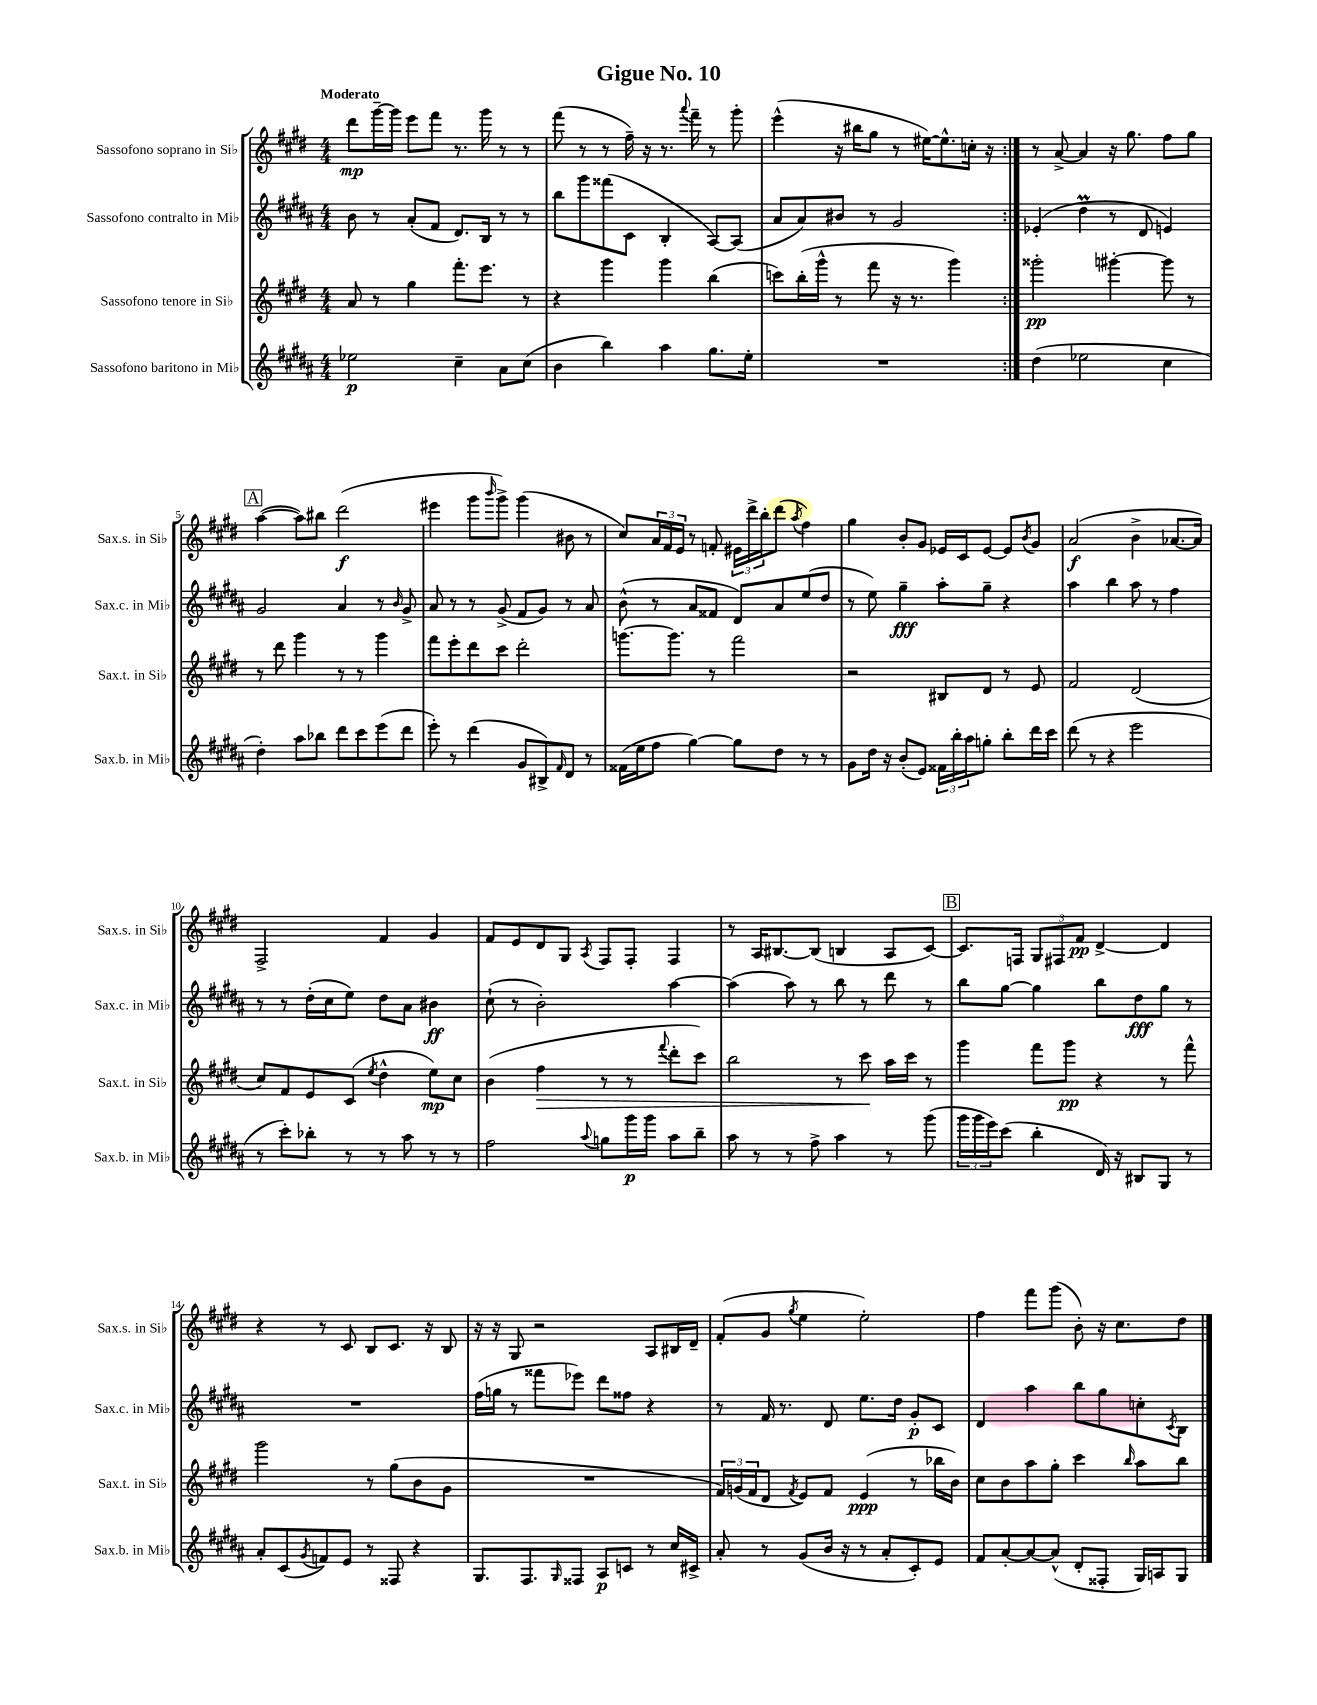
\header { title = "Gigue No. 10" }
<<
\new StaffGroup <<
\new Staff = "s0" \with { instrumentName = "Sassofono soprano in Sib" shortInstrumentName = "Sax.s. in Sib" } {
    \clef treble \key e \major \numericTimeSignature \time 4/4 \tempo "Moderato"
    \repeat volta 2 { dis'''8\mp gis'''16~-- gis'''16 e'''8 fis'''8 r8. gis'''16 r8 r8 |
    fis'''8( r8 r8 fis''16--) r16 r8. \appoggiatura { a'''8 } fis'''16-- r8 gis'''8-. |
    e'''4-^( r16 bis''16 gis''8 r8 eis''16~) eis''8.-^ c''16-. r16 | }
    r8 a'8~-> a'4 r16 gis''8. fis''8 gis''8 |
    \mark \markup { \box "A" } a''4~( a''8) bis''8 dis'''2\f( |
    eis'''4 gis'''8 \grace { b'''16 } gis'''8->) gis'''4( bis'8 r8 |
    cis''8) \tuplet 3/2 { a'16 fis'16 e'16 } r8 f'8-. \tuplet 3/2 { eis'16 dis'''16-> b''16-. } dis'''8( \acciaccatura { a''8 } fis''4) |
    gis''4 b'8-. gis'8 ees'16 cis'16 ees'8~ ees'8 \acciaccatura { b'8 } gis'8 |
    a'2\f( b'4-> aes'8.~ aes'16) |
    fis2-> fis'4 gis'4 |
    fis'8 e'8 dis'8 gis8 \acciaccatura { a8 } fis8 fis8-. fis4 |
    r8 a16 bis8.~ bis8( b4 a8 cis'8~) |
    \mark \markup { \box "B" } cis'8. f16 \tuplet 3/2 { gis8 fis8 fis'8\pp } dis'4~-> dis'4 |
    r4 r8 cis'8 b8 cis'8. r16 b8 |
    r16 r16 gis8 r2 a8 bis16 dis'16-- |
    fis'8-.( gis'8 \acciaccatura { gis''8 } e''4 e''2-.) |
    fis''4 fis'''8 gis'''8( b'8-.) r16 cis''8. dis''8 \bar "|." |
}
\new Staff = "s1" \with { instrumentName = "Sassofono contralto in Mib" shortInstrumentName = "Sax.c. in Mib" } {
    \clef treble \key b \major \numericTimeSignature \time 4/4
    \repeat volta 2 { b'8 r8 ais'8-.( fis'8 dis'8.) b16 r8 r8 |
    b''8 gis'''8 fisis'''8( cis'8 b4-. ais8~) ais8( |
    ais'8 ais'8) bis'8 r8 gis'2 | }
    ees'4-.( dis''4\prall r8 dis'8 e'4) |
    \mark \markup { \box "A" } gis'2 ais'4 r8 \grace { b'16 } gis'8-> |
    ais'8 r8 r8 gis'8->( fis'8 gis'8) r8 ais'8 |
    b'8-^( r8 ais'8 fisis'8 dis'8) ais'8 e''8( dis''8 |
    r8 e''8) gis''4--\fff ais''8-. gis''8-- r4 |
    ais''4 b''4 ais''8 r8 fis''4 |
    r8 r8 dis''16-.( cis''16 e''8) dis''8 ais'8 bis'4\ff |
    cis''8-!( r8 b'2-.) ais''4~ |
    ais''4( ais''8) r8 b''8 r8 dis'''8 r8 |
    \mark \markup { \box "B" } b''8 gis''8~ gis''4 b''8 dis''8\fff gis''8 r8 |
    R1 |
    fis''16( g''16 r8 fisis'''8 ees'''8) dis'''8 fisis''8 r4 |
    r8 fis'16 r8. dis'8 e''8. dis''16 gis'8-.\p cis'8 |
    dis'4 ais''4 b''8 gis''8 c''8-. \acciaccatura { cis'8 } b8 \bar "|." |
}
\new Staff = "s2" \with { instrumentName = "Sassofono tenore in Sib" shortInstrumentName = "Sax.t. in Sib" } {
    \clef treble \key e \major \numericTimeSignature \time 4/4
    \repeat volta 2 { a'8 r8 gis''4 fis'''8.-. e'''8. r8 |
    r4 gis'''4 gis'''4 b''4( |
    c'''8) b''16-.( gis'''16-^ r8 fis'''8 r16 r8. gis'''4) | }
    gisis'''2-.\pp gis'''4~-. gis'''8 r8 |
    \mark \markup { \box "A" } r8 dis'''8 gis'''4 r8 r8 gis'''4 |
    fis'''8 e'''8-. dis'''8 cis'''8 dis'''2-. |
    g'''8.~ g'''8. r8 fis'''2 |
    r2 bis8 dis'8 r8 e'8 |
    fis'2 dis'2( |
    cis''8) fis'8 e'8 cis'8( \acciaccatura { e''8 } dis''4-^ e''8\mp) cis''8 |
    b'4( fis''4\> r8 r8 \appoggiatura { fis'''8 } dis'''8-. cis'''8) |
    b''2 r8 cis'''8\! a''16 cis'''16 r8 |
    \mark \markup { \box "B" } gis'''4 fis'''8 gis'''8\pp r4 r8 fis'''8-^ |
    gis'''2 r8 gis''8( b'8 gis'8 |
    R1 |
    \tuplet 3/2 { fis'16) g'16( fis'16 } dis'8 \acciaccatura { fis'8 } e'8) fis'8 e'4\ppp( r8 bes''16 b'16) |
    cis''8 b'8 a''8 gis''8-. cis'''4 \grace { b''16 } a''8 b''8 \bar "|." |
}
\new Staff = "s3" \with { instrumentName = "Sassofono baritono in Mib" shortInstrumentName = "Sax.b. in Mib" } {
    \clef treble \key b \major \numericTimeSignature \time 4/4
    \repeat volta 2 { ees''2\p cis''4-- ais'8 cis''8( |
    b'4 b''4) ais''4 gis''8. e''16-. |
    R1 | }
    dis''4( ees''2 cis''4 |
    \mark \markup { \box "A" } dis''4-.) ais''8 bes''8 dis'''8 cis'''8 e'''8( dis'''8 |
    e'''8-.) r8 dis'''4( gis'8 bis8->) \grace { fis'16 } dis'8 r8 |
    fisis'16( e''16 fis''8 gis''4~) gis''8 dis''8 r8 r8 |
    gis'8 dis''16 r16 b'8-.( e'8) \tuplet 3/2 { fisis'16 b''16-. ais''16 } g''8-. b''8-. dis'''16 cis'''16 |
    dis'''8( r8 r4 e'''2 |
    r8 cis'''8-.) bes''8-. r8 r8 ais''8 r8 r8 |
    fis''2 \appoggiatura { ais''8 } g''8 gis'''16\p gis'''16 ais''8 b''8-- |
    ais''8 r8 r8 fis''8-> ais''4 r8 gis'''8( |
    \mark \markup { \box "B" } \tuplet 3/2 { gis'''16 gis'''16 e'''16) } cis'''8( b''4-. dis'16) r16 bis8 gis8 r8 |
    ais'8-. cis'8( \acciaccatura { gis'8 } f'8) e'8 r8 fisis8 r4 |
    gis8. fis8. \grace { gis16 } fisis8 ais8\p c'8 r8 cis''16 cis'16-> |
    ais'8-. r8 gis'8( b'16 r16 r8 ais'8-. cis'8-.) e'8 |
    fis'8 ais'8~-. ais'8~ ais'8-^( dis'8-. fisis8-. gis16) a16 gis8 \bar "|." |
}
>>
>>
